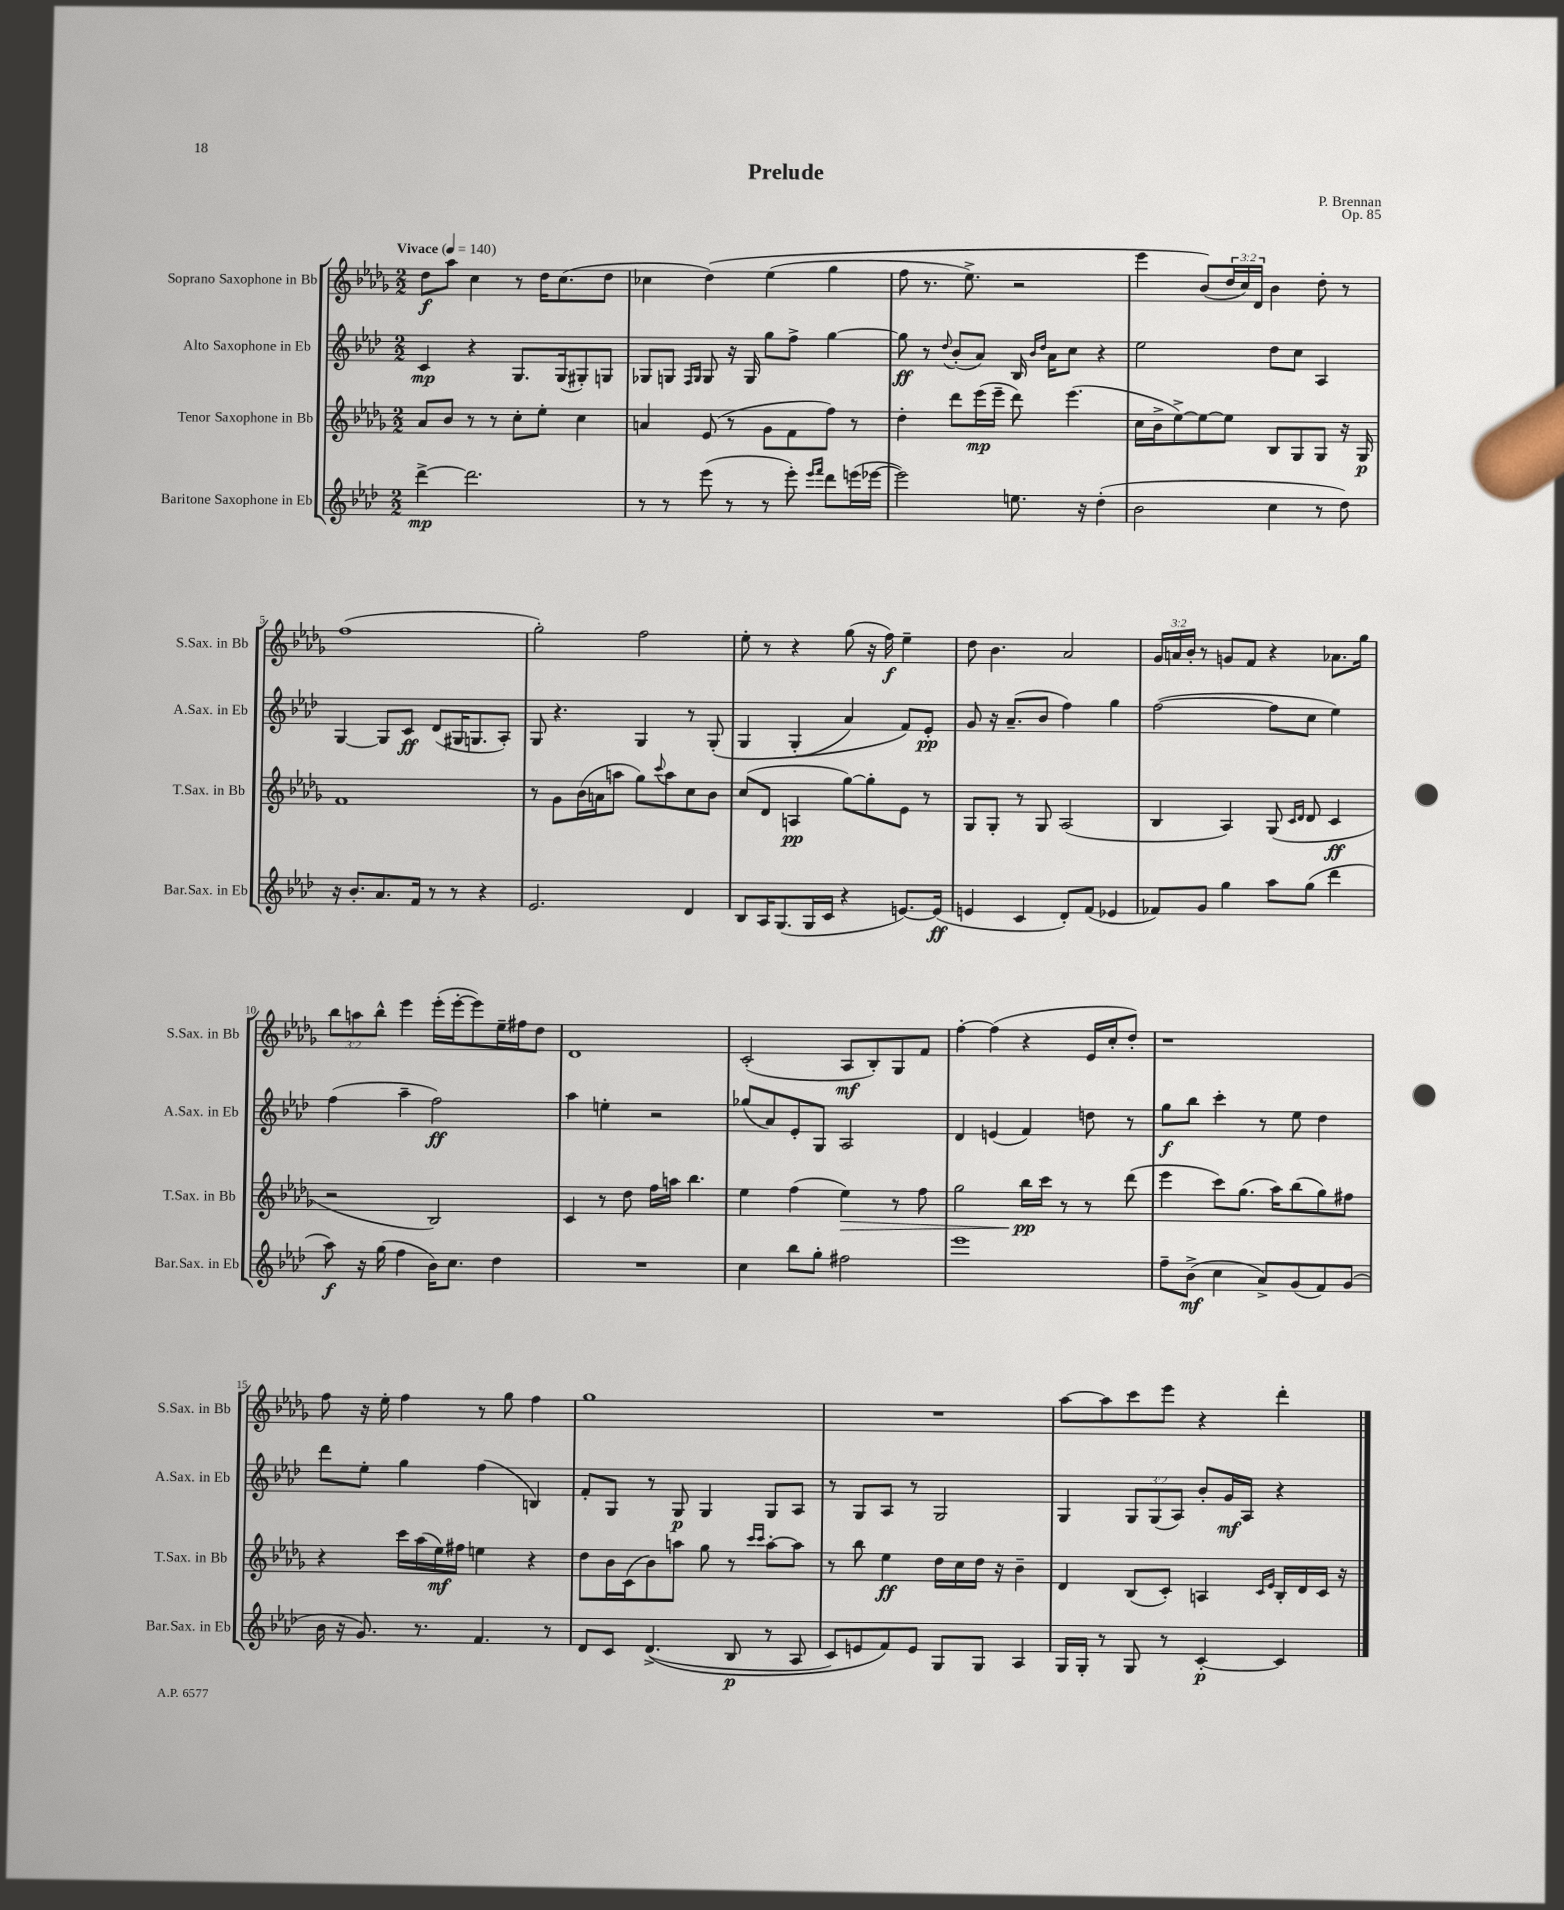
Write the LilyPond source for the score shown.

\header { title = "Prelude" composer = "P. Brennan" opus = "Op. 85" }
<<
\new StaffGroup <<
\new Staff = "s0" \with { instrumentName = "Soprano Saxophone in Bb" shortInstrumentName = "S.Sax. in Bb" } {
    \clef treble \key des \major \numericTimeSignature \time 2/2 \override Staff.TupletNumber.text = #tuplet-number::calc-fraction-text \tempo "Vivace" 4 = 140
    des''8\f aes''8 c''4 r8 des''16 c''8.( des''8 |
    ces''4 des''4)\( ees''4( ges''4 |
    f''8 r8. ees''8.->) r2 |
    ees'''4 bes'8(\) \tuplet 3/2 { des''16 c''16) des'16 } bes'4 des''8-. r8 |
    f''1( |
    ges''2-.) f''2 |
    ees''8-. r8 r4 ges''8( r16 f''16\f) ees''4-- |
    des''8 bes'4. aes'2 |
    \tuplet 3/2 { ges'16 a'16 bes'16-. } r8 g'8 f'8 r4 aes'8. ges''16 |
    \tuplet 3/2 { bes''8 a''8 bes''8-^ } ees'''4 ees'''16-.( ees'''16~-. ees'''8) ees''16-- fis''16 des''8 |
    des'1 |
    c'2-.( aes8\mf bes8-.) ges8 f'8 |
    f''4~-. f''4( r4 ees'16 c''16-. des''8-.) |
    r1 |
    f''8 r16 ees''16-. f''4 r8 ges''8 f''4 |
    ges''1 |
    R1 |
    aes''8~ aes''8 c'''8 ees'''8 r4 des'''4-. \bar "|." |
}
\new Staff = "s1" \with { instrumentName = "Alto Saxophone in Eb" shortInstrumentName = "A.Sax. in Eb" } {
    \clef treble \key aes \major \numericTimeSignature \time 2/2 \override Staff.TupletNumber.text = #tuplet-number::calc-fraction-text
    c'4\mp r4 g8. g16( gis8-.) g8 |
    ges8 g8 \grace { f16 g16 } g8 r16 g16 g''8 f''8-> g''4~ |
    g''8\ff r8 \appoggiatura { des''8 } bes'8-.( aes'8) bes16 \grace { bes'16 des''16 } aes'16 c''8 r4 |
    ees''2 des''8 c''8 aes4 |
    g4~ g8 c'8\ff des'8( gis16 g8. aes8-.) |
    g8 r4. g4 r8 g8-.\( |
    g4 g4-.( aes'4) f'8\) ees'8-.\pp |
    g'8 r16 aes'8.--( bes'8 f''4) g''4 |
    f''2~( f''8 c''8 ees''4) |
    f''4( aes''4-- f''2\ff) |
    aes''4 e''4-. r2 |
    ges''8( aes'8) ees'8-. g8 aes2 |
    des'4 e'4( f'4) d''8 r8 |
    g''8\f bes''8 c'''4-. r8 ees''8 des''4 |
    des'''8 ees''8-. g''4 f''4( b4) |
    f'8-. g8 r8 g8\p g4 g8 aes8 |
    r8 g8 aes8 r8 g2 |
    g4 \tuplet 3/2 { g8 g8( aes8) } bes'8-. g'16\mf aes16 r4 \bar "|." |
}
\new Staff = "s2" \with { instrumentName = "Tenor Saxophone in Bb" shortInstrumentName = "T.Sax. in Bb" } {
    \clef treble \key des \major \numericTimeSignature \time 2/2
    aes'8 bes'8 r8 r8 c''8-. ees''8-. c''4 |
    a'4 ees'8( r8 ges'8 f'8 f''8) r8 |
    des''4-. des'''8 ees'''16\mp( ees'''16-- des'''8) ees'''4.( |
    c''16 bes'16-> ees''8~->) ees''8~ ees''8 bes8 ges8 ges8 r16 ges16\p |
    f'1 |
    r8 ges'8 bes'16( a'16 a''8 ges''8) \appoggiatura { c'''8 } a''8 c''8 bes'8 |
    c''8( des'8 a4\pp ges''8~) ges''8-. ees'8 r8 |
    ges8 ges8-. r8 ges8 aes2( |
    bes4 aes4) ges8( \grace { c'16 des'16 } des'8 c'4\ff |
    r2 bes2) |
    c'4 r8 des''8 f''16 a''16 bes''4. |
    ees''4 f''4( ees''4\>) r8 f''8 |
    ges''2 bes''16\pp\! c'''16 r8 r8 des'''8( |
    ees'''4 c'''8) ges''8.( aes''16) bes''8( ges''8) fis''8 |
    r4 c'''16 aes''16( ees''16\mf) fis''16 e''4 r4 |
    des''8 bes'16 c'16( bes'8) a''8 ges''8 r8 \grace { c'''16 c'''16 } a''8~-. a''8 |
    r8 bes''8 ees''4\ff des''16 c''16 des''16 r16 bes'4-- |
    des'4 bes8( c'8-.) a4 \grace { c'16 ees'16 } bes16-. des'16 c'16 r16 \bar "|." |
}
\new Staff = "s3" \with { instrumentName = "Baritone Saxophone in Eb" shortInstrumentName = "Bar.Sax. in Eb" } {
    \clef treble \key aes \major \numericTimeSignature \time 2/2
    des'''4~->\mp des'''2. |
    r8 r8 ees'''8( r8 r8 ees'''8-.) \grace { ees'''16 f'''16 } des'''8 e'''16( ees'''16~ |
    ees'''2) e''8. r16 des''4-.( |
    bes'2 c''4 r8 des''8) |
    r16 bes'8.-. aes'8. f'16 r8 r8 r4 |
    ees'2. des'4 |
    bes8 aes16 g8.( g16 c'16 r4 e'8.~) e'16\ff( |
    e'4 c'4 des'8-.) f'8( ees'4 |
    fes'8) g'8 g''4 aes''8 g''8( des'''4 |
    aes''8\f) r16 g''16( f''4 bes'16) c''8. des''4 |
    R1 |
    c''4 bes''8 g''8-. fis''2 |
    ees'''1 |
    f''8-- bes'8->\mf( c''4 aes'8->) g'8( f'8) g'8( |
    bes'16 r16 g'8.) r8. f'4. r8 |
    des'8 c'8 des'4.->(\( bes8\p r8 aes8 |
    c'8) e'8 f'8\) e'8 g8 g8 aes4 |
    g16 g16-. r8 g8 r8 c'4~-.\p c'4 \bar "|." |
}
>>
>>
